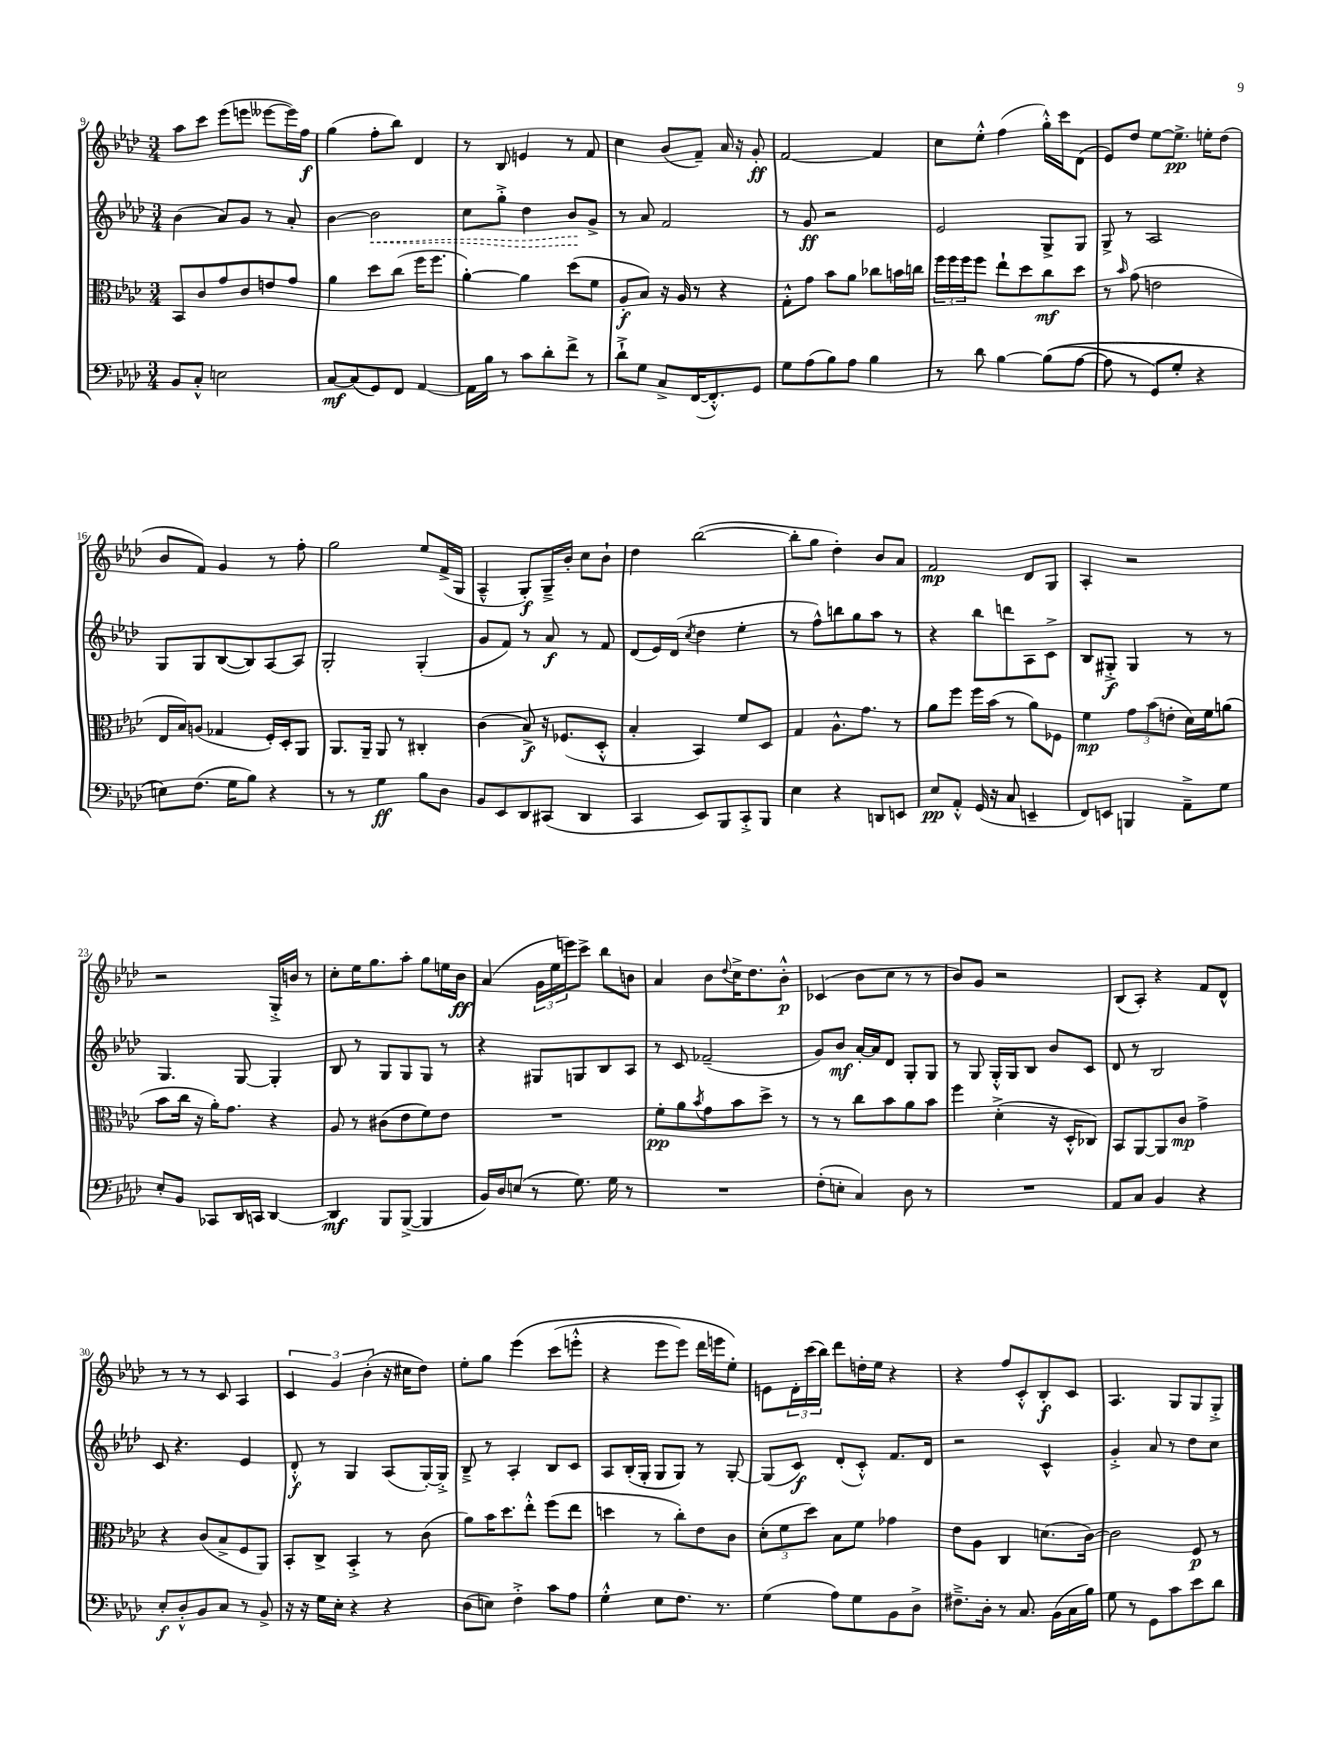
<<
\new StaffGroup <<
\new Staff = "s0" {
    \clef treble \key aes \major \numericTimeSignature \time 3/4
    aes''8 c'''8 ees'''8( e'''8 eeses'''8~ eeses'''16) f''16\f |
    g''4( f''8-. bes''8) des'4 |
    r8 bes8 e'4 r8 f'8 |
    c''4 bes'8( f'8--) aes'16 r16 g'8-.\ff |
    f'2~ f'4 |
    c''8 ees''8-.-^ f''4( g''16-.-^) c'''16 des'8( |
    ees'8) des''8 ees''8~ ees''8.->\pp e''16-. des''8( |
    bes'8 f'8) g'4 r8 f''8-. |
    g''2 ees''8 f'16->( g16 |
    aes4---^ g8-.\f) g16---> bes'16-. c''8 bes'8-! |
    des''4 bes''2~( |
    bes''8-. g''8 des''4-.) bes'8 aes'8 |
    f'2\mp des'8 g8 |
    aes4-. r2 |
    r2 g16-.-> b'16 r8 |
    c''8-. ees''16 g''8. aes''8-. g''8 e''16 bes'16\ff |
    aes'4( \tuplet 3/2 { g'16 ees''16 e'''16) } c'''8-> bes''8 b'8 |
    aes'4 bes'8 \appoggiatura { des''8 } c''16-> des''8. bes'8-.-^\p |
    ces'4( bes'8 c''8 r8 r8 |
    bes'8) g'8 r2 |
    bes8( aes8-.) r4 f'8 des'8-^ |
    r8 r8 r8 c'8 aes4 |
    \tuplet 3/2 { c'4 g'4 bes'4-.( } r16 cis''16 des''8) |
    ees''8-. g''8 ees'''4\( c'''8( e'''8-.-^ |
    r4 ees'''8 ees'''8) des'''16 e'''16 ees''8-.\) |
    e'8 \tuplet 3/2 { des'16-. c'''16( bes''16) } des'''8 d''16-. ees''16 r4 |
    r4 f''8 c'8-.-^ bes8-.\f c'8 |
    aes4. g8 g8 g8-.-> \bar "|." |
}
\new Staff = "s1" {
    \clef treble \key aes \major \numericTimeSignature \time 3/4
    bes'4( aes'8) g'8 r8 aes'8-. |
    bes'4~ \once \override Hairpin.style = #'dashed-line bes'2\< |
    c''8 g''8-.-> des''4 bes'8\! g'8-> |
    r8 aes'8 f'2 |
    r8 g'8\ff r2 |
    ees'2 g8-> g8 |
    g8-> r8 aes2 |
    g8 g8 bes8~( bes8) aes8~ aes8 |
    g2-. g4-.( |
    g'8 f'8) r8 aes'8\f r8 f'8 |
    des'8( ees'16) des'16( \acciaccatura { c''8 } des''4 ees''4-. |
    r8 f''8-^) b''8 g''8 aes''8 r8 |
    r4 bes''8 d'''8 aes8 c'8-> |
    bes8 gis8-.->\f gis4 r8 r8 |
    g4. g8~ g4-. |
    bes8 r8 g8 g8 g8 r8 |
    r4 gis8 g8 bes8 aes8 |
    r8 c'8 fes'2--( |
    g'8) bes'8\mf aes'16~-. aes'16 des'8 g8-. g8 |
    r8 g8 g16-.-^ g16 bes8 bes'8 c'8 |
    des'8 r8 bes2 |
    c'8 r4. ees'4 |
    des'8-.-^\f r8 g4 aes8( g16~-.) g16-.-> |
    bes8---> r8 aes4-. bes8 c'8 |
    aes8 bes16-.( g16-. g8 g8) r8 g8~-. |
    g8( c'8\f) des'8-.( c'8-.-^) f'8. des'16 |
    r2 c'4-^ |
    g'4-.-> aes'8 r8 des''8 c''8 \bar "|." |
}
\new Staff = "s2" {
    \clef alto \key aes \major \numericTimeSignature \time 3/4
    bes,8 c'8 g'8 c'8 e'8 g'8 |
    aes'4 des''8 c''8( f''16 f''8. |
    aes'4~-.) aes'4 des''8( f'8 |
    aes8-.\f bes8) r16 aes16 r8 r4 |
    g8-.-^ g'8 bes'8 aes'8 ces''8 b'16 c''16 |
    \tuplet 3/2 { f''16 f''16 f''16 } f''8 ees''8-! des''8 c''8\mf des''8 |
    r8 \grace { bes'16 } g'8( e'2 |
    ees16 bes16) a8( ges4 f16-.) des16-. aes,8 |
    aes,8. aes,16-- aes,8 r8 cis4-. |
    c'4( bes8->\f) r16 fes8.( des8-.-^ |
    bes4-. bes,4) f'8 des8 |
    g4 aes8.-^ g'8. r8 |
    aes'8 f''8 f''16 bes'16( r8 aes'8) fes8 |
    f'4\mp \tuplet 3/2 { g'8 bes'8( e'8-. } des'16) f'16 a'8( |
    bes'8 c''16 r16 aes'16-.) g'8. r4 |
    aes8 r8 cis'8( ees'8 f'8) ees'8 |
    R2. |
    f'8-.\pp aes'8 \acciaccatura { bes'8 } g'8 bes'8 des''8-> r8 |
    r8 r8 c''8 bes'8 aes'8 bes'8 |
    f''4 des'4-.->( r16 des16-.-^ ces8) |
    bes,8 aes,8~ aes,8 c'8\mp g'4-> |
    r4 c'8( bes8-> f8 aes,8) |
    bes,8-. c8-> bes,4-.-> r8 c'8( |
    aes'8) bes'16 des''8. ees''8-.-^ f''8( ees''8 |
    d''4 r8 c''8-.) ees'8 c'8 |
    \tuplet 3/2 { des'8-.( f'8 des''8) } bes8 f'8 ges'4 |
    ees'8 aes8 c4 d'8.( c'16~) |
    c'2 f8\p r8 \bar "|." |
}
\new Staff = "s3" {
    \clef bass \key aes \major \numericTimeSignature \time 3/4
    bes,8 c8-.-^ e2 |
    c8~\mf c8( g,8) f,8 aes,4~ |
    aes,16 bes16 r8 c'8 des'8-. f'8-> r8 |
    des'8-!-> g8 c8-> f,16~( f,8.-.-^) g,8 |
    g8 aes8( bes8) aes8 bes4 |
    r8 des'8 bes4~ bes8(\( aes8~ |
    aes8 r8 g,8) g8-. r4 |
    e8\) f8.( g16 bes8) r4 |
    r8 r8 g4\ff bes8 des8 |
    bes,8 ees,8 des,8 cis,8( des,4 |
    c,4 ees,8) bes,,8 c,8-.-> bes,,8 |
    ees4 r4 d,8 e,8 |
    ees8\pp aes,8-.-^ g,16( r16 c8 e,4-- |
    f,8) e,8 b,,4 aes,8---> g8 |
    ees8-. bes,8 ces,8 des,16 c,16 des,4~ |
    des,4\mf bes,,8 bes,,8~->( bes,,4 |
    bes,16) des16 e8( r8 g8.) g16 r8 |
    R2. |
    f8-.( e8-. c4) des8 r8 |
    R2. |
    aes,8 c8 bes,4 r4 |
    ees8-.\f des8-.-^ bes,8 c8 r8 bes,8-> |
    r16 r16 g16 ees16-. r4 r4 |
    des8( e8) f4-.-> c'8 aes8 |
    g4-.-^ ees8 f8. r8. |
    g4( aes8) g8 bes,8 des8-> |
    fis8.---> des16-. r8 c8. bes,16( c16 bes16) |
    g8 r8 g,8 c'8 ees'8 des'8 \bar "|." |
}
>>
>>
\layout { \context { \Score currentBarNumber = #9 } }
